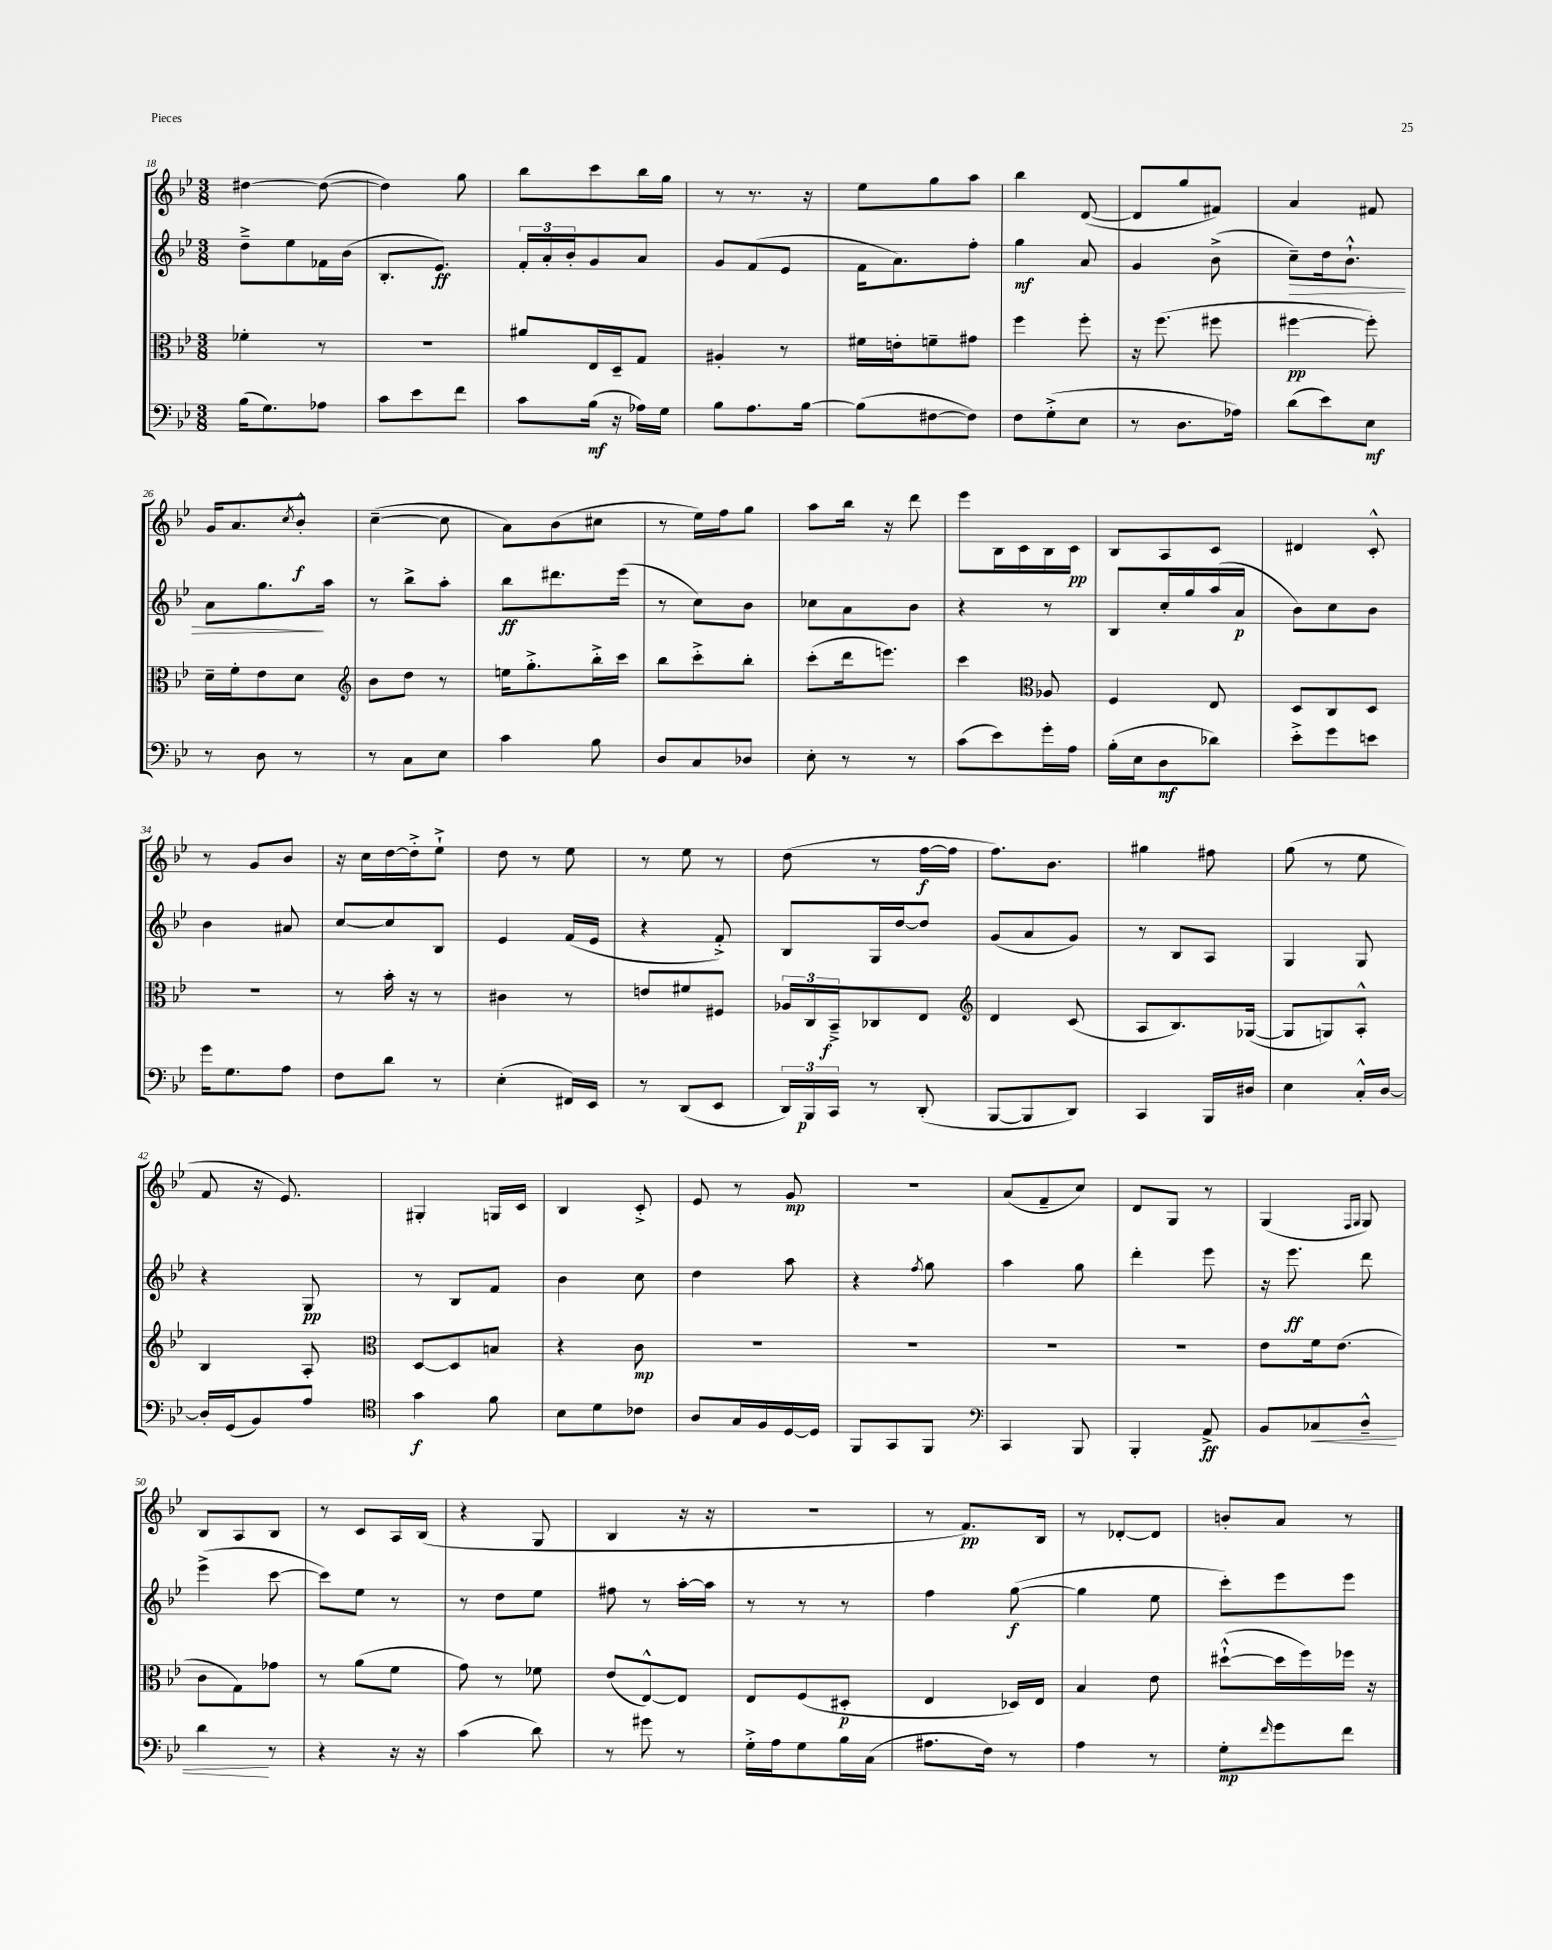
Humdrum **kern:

**kern	**dynam	**kern	**dynam	**kern	**dynam	**kern	**dynam
*part4	*part4	*part3	*part3	*part2	*part2	*part1	*part1
*staff4	*staff4	*staff3	*staff3	*staff2	*staff2	*staff1	*staff1
*clefF4	*	*clefC3	*	*clefG2	*	*clefG2	*
*k[b-e-]	*	*k[b-e-]	*	*k[b-e-]	*	*k[b-e-]	*
*M3/8	*	*M3/8	*	*M3/8	*	*M3/8	*
=18	=18	=18	=18	=18	=18	=18	=18
(16B-\KL	.	4f-X'\	.	8dd~^\L	.	[4dd#X\	.
8.G\)	.	.	.	.	.	.	.
.	.	.	.	8ee-\	.	.	.
8A-X\J	.	8r	.	16f-X\L	.	(8dd#\_	.
.	.	.	.	(16b-\JJ	.	.	.
=19	=19	=19	=19	=19	=19	=19	=19
8c\L	.	4.r	.	8.B-'/L	.	4dd#\])	.
8e-\	.	.	.	.	.	.	.
.	.	.	.	8.e-/J)	ff	.	.
8f\J	.	.	.	.	.	8gg\	.
=20	=20	=20	=20	=20	=20	=20	=20
8c\L	.	8a#X/L	.	24f'/LL	.	8bb-\L	.
.	.	.	.	24a'/	.	.	.
.	.	.	.	24b-'/J	.	.	.
(16B-\Jk	mf	16E-/L	.	8g/	.	8ccc\	.
16r	.	16D~/J	.	.	.	.	.
16A-X\LL)	.	8G/J	.	8a/J	.	16bb-\L	.
16G\JJ	.	.	.	.	.	16gg\JJ	.
=21	=21	=21	=21	=21	=21	=21	=21
8B-\L	.	4A#X'/	.	8g/L	.	8r	.
8.A\	.	.	.	(8f/	.	8.r	.
.	.	8r	.	8e-/J	.	.	.
[16B-\Jk	.	.	.	.	.	16r	.
=22	=22	=22	=22	=22	=22	=22	=22
(8B-\L]	.	16f#X\LL	.	16f\KL	.	8ee-\L	.
.	.	16en'\J	.	8.a\)	.	.	.
[8F#X\	.	8fn~\	.	.	.	8gg\	.
8F#\J])	.	8g#X\J	.	8ff'\J	.	8aa\J	.
=23	=23	=23	=23	=23	=23	=23	=23
8F\L	.	4ff\	.	4gg\	mf	4bb-\	.
(8G'^\	.	.	.	.	.	.	.
8E-\J	.	8ff'\	.	8a/	.	([8d/	.
=24	=24	=24	=24	=24	=24	=24	=24
8r	.	16r	.	4g/	.	8d/L]	.
.	.	(8.ff\	.	.	.	.	.
8.D\L	.	.	.	.	.	8gg/	.
.	.	8ff#X\	.	(8b-^\	.	8f#X/J)	.
16A-X\Jk)	.	.	.	.	.	.	.
=25	=25	=25	=25	=25	=25	=25	=25
!	!	!	!	!	!LO:HP:b	!	!
(8d\L	.	[4ff#X\	pp	8cc~\L)	>	4a/	.
8e-\)	.	.	.	16dd\k	.	.	.
.	.	.	.	8.b-`^^\J	.	.	.
8E-\J	mf	8ff#'\])	.	.	.	8f#X/	.
!!LO:LB:g=z
=26	=26	=26	=26	=26	=26	=26	=26
8r	.	16d~\LL	.	8a\L	.	16g/KL	.
.	.	16f'\J	.	.	.	8.a/	.
8D\	.	8e-\	.	8.gg\	.	.	.
.	.	.	.	.	.	8qcc/	.
8r	.	8d\J	.	.	.	8b-'^^/J	f
.	.	.	.	16aa\Jk	]	.	.
=27	=27	=27	=27	=27	=27	=27	=27
*	*	*clefG2	*	*	*	*	*
8r	.	8b-\L	.	8r	.	([4cc~\	.
8C\L	.	8dd\J	.	8bb-^\L	.	.	.
8E-\J	.	8r	.	8aa'\J	.	8cc\]	.
=28	=28	=28	=28	=28	=28	=28	=28
4c\	.	16een\KL	.	8bb-\L	ff	8a\L)	.
.	.	8.gg'^\	.	.	.	.	.
.	.	.	.	8.ddd#X\	.	(8b-\	.
8B-\	.	16bb-'^\L	.	.	.	8cc#X\J	.
.	.	16ccc\JJ	.	(16eee-\Jk	.	.	.
=29	=29	=29	=29	=29	=29	=29	=29
8D/L	.	8bb-\L	.	8r	.	8r	.
8C/	.	8ccc'^\	.	8cc\L)	.	16ee-\LL)	.
.	.	.	.	.	.	16ff\J	.
8D-X/J	.	8bb-'\J	.	8b-\J	.	8gg\J	.
=30	=30	=30	=30	=30	=30	=30	=30
8E-'\	.	(8ccc'\L	.	8cc-X\L	.	8aa\L	.
8r	.	16ddd\k	.	8a\	.	16bb-\Jk	.
.	.	8.eeen\J)	.	.	.	16r	.
8r	.	.	.	8b-\J	.	8ddd\	.
=31	=31	=31	=31	=31	=31	=31	=31
(8c\L	.	4ccc\	.	4r	.	8eee-\L	.
8e-\)	.	.	.	.	.	16B-\L	.
.	.	.	.	.	.	16c\	.
*	*	*clefC3	*	*	*	*	*
16g'\L	.	8A-X/	.	8r	.	16B-\	.
16A\JJ	.	.	.	.	.	16c\JJ	pp
=32	=32	=32	=32	=32	=32	=32	=32
(16B-'\LL	.	4F/	.	8B-/L	.	8B-/L	.
16E-\J	.	.	.	.	.	.	.
8D\	mf	.	.	16cc'/L	.	8A/	.
.	.	.	.	16gg/	.	.	.
8d-X\J)	.	8E-/	.	(16aa/	.	8c/J	.
.	.	.	.	16a/JJ	p	.	.
=33	=33	=33	=33	=33	=33	=33	=33
8e-'^\L	.	8D/L	.	8b-\L)	.	4d#X/	.
8g\	.	8C/	.	8cc\	.	.	.
8en\J	.	8D/J	.	8b-\J	.	8c'^^/	.
!!LO:LB:g=z
=34	=34	=34	=34	=34	=34	=34	=34
16g\KL	.	4.r	.	4b-\	.	8r	.
8.G\	.	.	.	.	.	.	.
.	.	.	.	.	.	8g/L	.
8A\J	.	.	.	8a#X/	.	8b-/J	.
=35	=35	=35	=35	=35	=35	=35	=35
8F\L	.	8r	.	[8cc/L	.	16r	.
.	.	.	.	.	.	16cc\LL	.
8d\J	.	16b-'\	.	8cc/]	.	[16dd\	.
.	.	16r	.	.	.	16dd'^\J]	.
8r	.	8r	.	8B-/J	.	8ee-`^\J	.
=36	=36	=36	=36	=36	=36	=36	=36
(4E-'\	.	4c#X\	.	4e-/	.	8dd\	.
.	.	.	.	.	.	8r	.
16FF#X/LL)	.	8r	.	(16f/LL	.	8ee-\	.
16EE-/JJ	.	.	.	16e-/JJ	.	.	.
=37	=37	=37	=37	=37	=37	=37	=37
8r	.	8en/L	.	4r	.	8r	.
(8DD/L	.	8f#X/	.	.	.	8ee-\	.
8EE-/J	.	8F#X/J	.	8f'^/)	.	8r	.
=38	=38	=38	=38	=38	=38	=38	=38
24DD/LL)	.	24A-X/LL	.	8B-/L	.	(8dd\	.
24BBB-/	p	24C/	.	.	.	.	.
24CC/JJ	.	24BB-~^/J	f	.	.	.	.
8r	.	8C-X/	.	16G/L	.	8r	.
.	.	.	.	[16dd/J	.	.	.
(8DD'/	.	8E-/J	.	8dd/J]	.	[16ff\LL	f
.	.	.	.	.	.	16ff\JJ]	.
=39	=39	=39	=39	=39	=39	=39	=39
*	*	*clefG2	*	*	*	*	*
[8BBB-/L	.	4d/	.	(8g/L	.	8.ff\L)	.
8BBB-/]	.	.	.	8a/	.	.	.
.	.	.	.	.	.	8.b-\J	.
8DD/J)	.	(8c/	.	8g/J)	.	.	.
=40	=40	=40	=40	=40	=40	=40	=40
4CC/	.	8A/L	.	8r	.	4gg#X\	.
.	.	8.B-/)	.	8B-/L	.	.	.
16BBB-/LL	.	.	.	8A/J	.	8ff#X\	.
16D#X/JJ	.	([16G-X/Jk	.	.	.	.	.
=41	=41	=41	=41	=41	=41	=41	=41
4E-\	.	8G-/L]	.	4G/	.	(8gg\	.
.	.	8Gn/)	.	.	.	8r	.
16C'^^/LL	.	8A'^^/J	.	8G/	.	8ee-\	.
[16D/JJ	.	.	.	.	.	.	.
!!LO:LB:g=z
=42	=42	=42	=42	=42	=42	=42	=42
16D'/LL]	.	4B-/	.	4r	.	8f/	.
(16GG/J	.	.	.	.	.	.	.
8BB-/)	.	.	.	.	.	16r	.
.	.	.	.	.	.	8.e-/)	.
8A/J	.	8A'/	.	8G/	pp	.	.
=43	=43	=43	=43	=43	=43	=43	=43
*clefC4	*	*clefC3	*	*	*	*	*
4g\	f	[8D/L	.	8r	.	4G#X'/	.
.	.	8D/]	.	8B-/L	.	.	.
8f\	.	8Bn/J	.	8f/J	.	16Gn/LL	.
.	.	.	.	.	.	16c/JJ	.
=44	=44	=44	=44	=44	=44	=44	=44
8B-\L	.	4r	.	4b-\	.	4B-/	.
8d\	.	.	.	.	.	.	.
8c-X\J	.	8c\	mp	8cc\	.	8c'^/	.
=45	=45	=45	=45	=45	=45	=45	=45
8A/L	.	4.r	.	4dd\	.	8e-/	.
16G/L	.	.	.	.	.	8r	.
16F/	.	.	.	.	.	.	.
[16D/	.	.	.	8aa\	.	8g/	mp
16D/JJ]	.	.	.	.	.	.	.
=46	=46	=46	=46	=46	=46	=46	=46
8FF/L	.	4.r	.	4r	.	4.r	.
8GG/	.	.	.	.	.	.	.
.	.	.	.	8qff/	.	.	.
8FF/J	.	.	.	8gg\	.	.	.
=47	=47	=47	=47	=47	=47	=47	=47
*clefF4	*	*	*	*	*	*	*
4CC/	.	4.r	.	4aa\	.	(8a/L	.
.	.	.	.	.	.	8f~/	.
8BBB-/	.	.	.	8gg\	.	8cc/J)	.
=48	=48	=48	=48	=48	=48	=48	=48
4BBB-'/	.	4.r	.	4ddd'\	.	8d/L	.
.	.	.	.	.	.	8G/J	.
8AA^/	ff	.	.	8eee-\	.	8r	.
=49	=49	=49	=49	=49	=49	=49	=49
8BB-/L	.	8e-\L	.	16r	.	(4G/	.
.	.	.	.	8.eee-\	ff	.	.
!	!LO:HP:b	!	!	!	!	!	!
8C-X/	<	16f\k	.	.	.	.	.
.	.	(8.e-\J	.	.	.	.	.
.	.	.	.	.	.	16qqF/LL	.
.	.	.	.	.	.	16qqG/JJ	.
8D~^^/J	.	.	.	8ddd\	.	8G/)	.
!!LO:LB:g=z
=50	=50	=50	=50	=50	=50	=50	=50
4d\	.	8c\L	.	(4eee-^\	.	8B-/L	.
.	.	8G\)	.	.	.	8A/	.
8r	[	8g-X\J	.	[8ccc\	.	8B-/J	.
=51	=51	=51	=51	=51	=51	=51	=51
4r	.	8r	.	8ccc\L])	.	8r	.
.	.	(8a\L	.	8ee-\J	.	8c/L	.
16r	.	8f\J	.	8r	.	16A/L	.
16r	.	.	.	.	.	(16B-/JJ	.
=52	=52	=52	=52	=52	=52	=52	=52
(4c\	.	8g\)	.	8r	.	4r	.
.	.	8r	.	8dd\L	.	.	.
8d\)	.	8f-X\	.	8ee-\J	.	8G/	.
=53	=53	=53	=53	=53	=53	=53	=53
8r	.	(8e-/L	.	8ff#X\	.	4B-/	.
8g#X\	.	[8E-^^/)	.	8r	.	.	.
8r	.	8E-/J]	.	[16aa'\LL	.	16r	.
.	.	.	.	16aa\JJ]	.	16r	.
=54	=54	=54	=54	=54	=54	=54	=54
16G'^\LL	.	8E-/L	.	8r	.	4.r	.
16A\J	.	.	.	.	.	.	.
8G\	.	(8F/	.	8r	.	.	.
16B-\L	.	8D#X'/J	p	8r	.	.	.
(16C\JJ	.	.	.	.	.	.	.
=55	=55	=55	=55	=55	=55	=55	=55
8.A#X\L	.	4E-/	.	4ff\	.	8r	.
.	.	.	.	.	.	8.f/L)	pp
16F\Jk)	.	.	.	.	.	.	.
8r	.	16D-X/LL)	.	([8gg\	f	.	.
.	.	16E-/JJ	.	.	.	16B-/Jk	.
=56	=56	=56	=56	=56	=56	=56	=56
4A\	.	4B-/	.	4gg\]	.	8r	.
.	.	.	.	.	.	[8d-X'/L	.
8r	.	8e-\	.	8ee-\	.	8d-/J]	.
=57	=57	=57	=57	=57	=57	=57	=57
8G'\L	mp	([8dd#X`^^\L	.	8ccc'\L)	.	8bn'/L	.
16qqf/	.	.	.	.	.	.	.
8g\	.	16dd#\L]	.	8eee-\	.	8a/J	.
.	.	16ff\)	.	.	.	.	.
8f\J	.	16ff-X\JJ	.	8eee-\J	.	8r	.
.	.	16r	.	.	.	.	.
==	==	==	==	==	==	==	==
*-	*-	*-	*-	*-	*-	*-	*-
